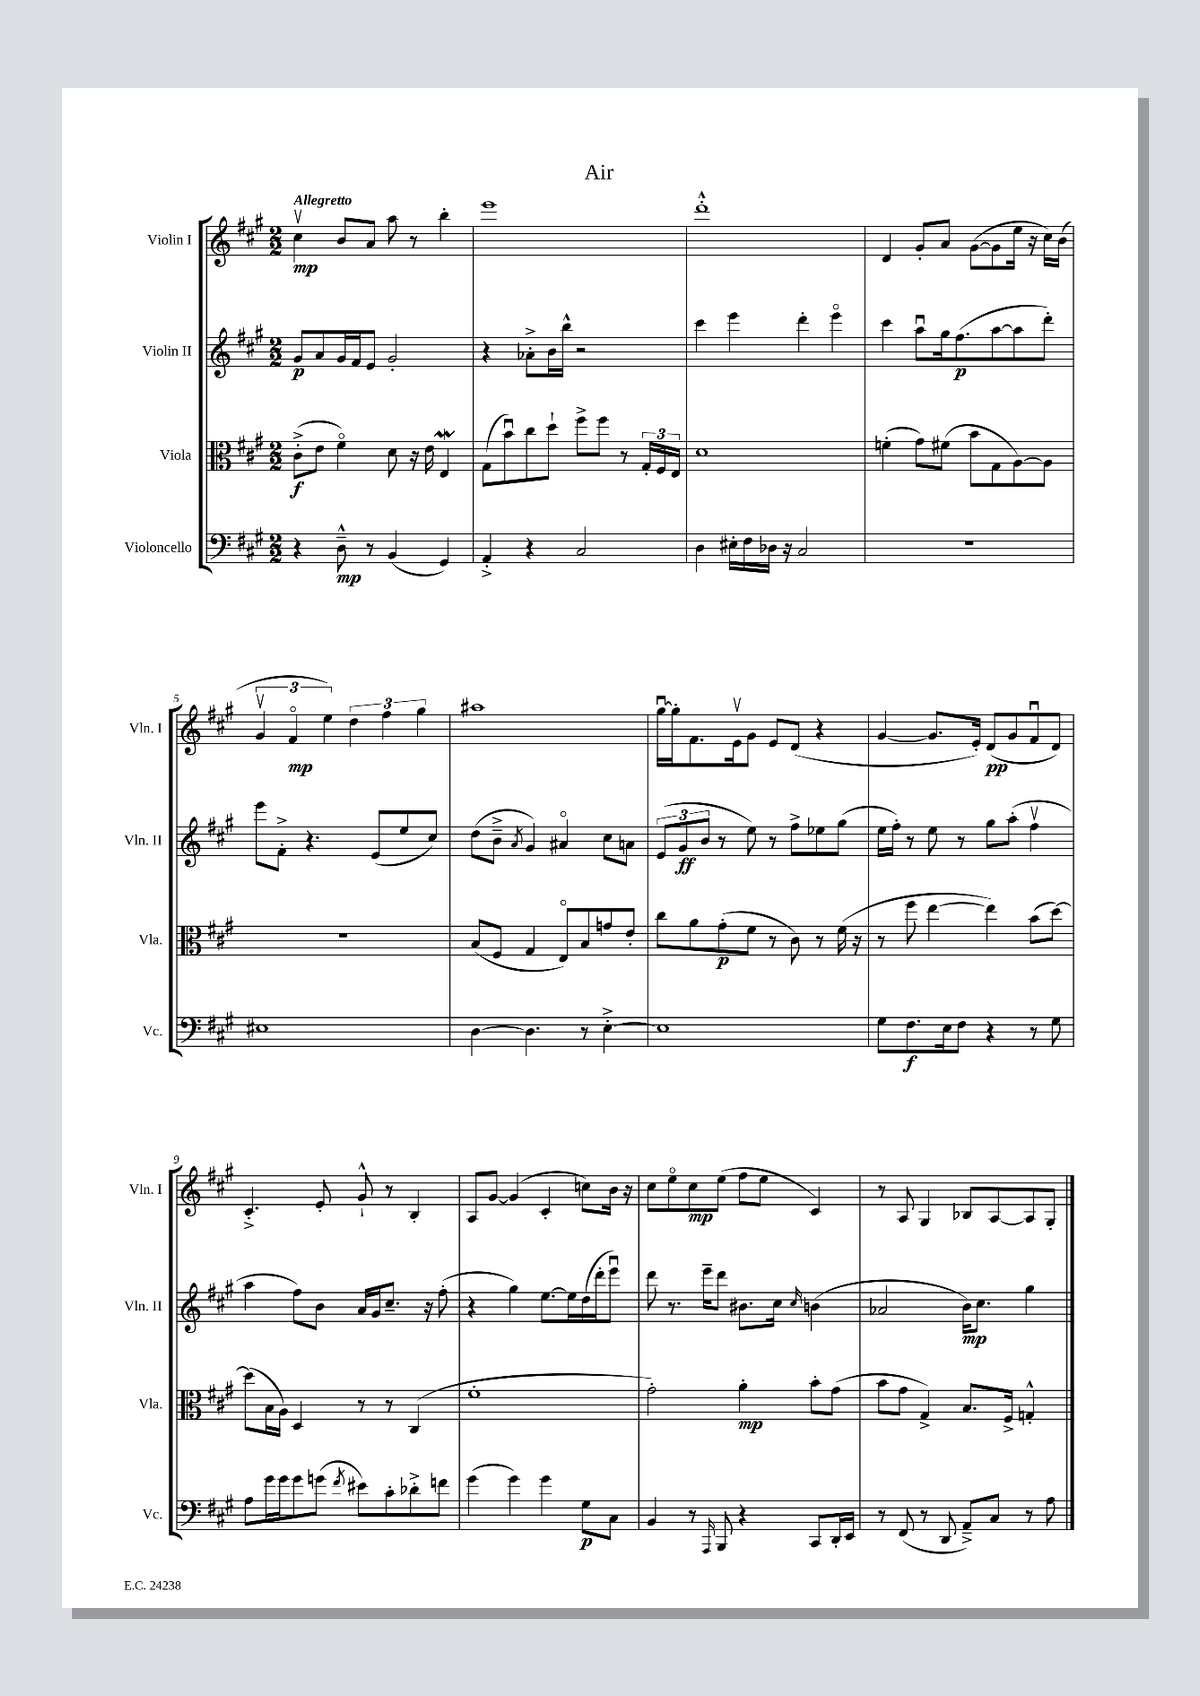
\header { title = "Air" }
<<
\new StaffGroup <<
\new Staff = "s0" \with { instrumentName = "Violin I" shortInstrumentName = "Vln. I" } {
    \clef treble \key a \major \numericTimeSignature \time 2/2 \tempo "Allegretto"
    cis''4\upbow\mp b'8 a'8 a''8 r8 b''4-. |
    e'''1 |
    d'''1-.-^ |
    d'4 gis'8-. a'8 gis'8~( gis'8 e''16 r16 cis''16) b'16( |
    \tuplet 3/2 { gis'4\upbow fis'4\flageolet\mp e''4) } \tuplet 3/2 { d''4 fis''4 gis''4 } |
    ais''1 |
    gis''16~\downbow gis''16-. fis'8. e'16\upbow gis'8 e'8 d'8( r4 |
    gis'4~ gis'8. e'16-.) d'8\pp( gis'8 fis'8\downbow d'8) |
    cis'4.-.-> e'8-. gis'8-!-^ r8 b4-. |
    a8 gis'8~ gis'4( cis'4-. c''8) b'16 r16 |
    cis''8 e''8\flageolet cis''8\mp e''8( fis''8 e''8 cis'4) |
    r8 a8 gis4 bes8 a8~ a8 gis8-. \bar "|." |
}
\new Staff = "s1" \with { instrumentName = "Violin II" shortInstrumentName = "Vln. II" } {
    \clef treble \key a \major \numericTimeSignature \time 2/2
    gis'8\p a'8 gis'16 fis'16 e'8 gis'2-. |
    r4 aes'8-.-> b'16 b''16-^ r2 |
    cis'''4 e'''4 d'''4-. e'''4\flageolet |
    cis'''4 a''8\downbow gis''16 fis''8.\p( a''8~ a''8 d'''8-.) |
    e'''8 fis'8-.-> r4. e'8( e''8 cis''8) |
    d''8( b'8---> \acciaccatura { a'8 } gis'4) ais'4\flageolet cis''8 a'8 |
    \tuplet 3/2 { e'8( gis'8\ff b'8 } r8 e''8) r8 fis''8-> ees''8 gis''8( |
    e''16 fis''16-.) r8 e''8 r8 gis''8 a''8-.( fis''4\upbow |
    a''4 fis''8) b'8 a'16 gis'16 cis''8.-- r16 fis''8-.( |
    r4 gis''4) e''8.~ e''16 d''16( d'''16-. e'''8\downbow) |
    d'''8 r8. e'''16-- d'''8 bis'8. cis''16 \grace { cis''16 } b'4( |
    aes'2 b'16\mp) cis''8. gis''4 \bar "|." |
}
\new Staff = "s2" \with { instrumentName = "Viola" shortInstrumentName = "Vla." } {
    \clef alto \key a \major \numericTimeSignature \time 2/2
    cis'8-.->\f( e'8 fis'4\flageolet) d'8 r16 e'16 e4\mordent |
    gis8( b'8\downbow) cis''8 d''8-! fis''8-> fis''8 r8 \tuplet 3/2 { gis16-. fis16 e16 } |
    d'1 |
    f'4-.( gis'8) fis'8( b'8 gis8 a8~) a8 |
    r1 |
    b8( fis8 gis4 e8\flageolet) b8 g'8 e'8-. |
    cis''8 a'8 gis'8-.\p( fis'8 r8 cis'8) r8 fis'16( r16 |
    r8 fis''8 e''4~ e''4) b'8( d''8~) |
    d''8( b16 a16) d4 r8 r8 cis4( |
    fis'1-. |
    gis'2-.) a'4-.\mp b'8-. gis'8( |
    b'8 gis'8 gis4->) b8. fis16-> g4-.-^ \bar "|." |
}
\new Staff = "s3" \with { instrumentName = "Violoncello" shortInstrumentName = "Vc." } {
    \clef bass \key a \major \numericTimeSignature \time 2/2
    r4 d8---^\mp r8 b,4( gis,4) |
    a,4-.-> r4 cis2 |
    d4 eis16-. fis16 des16 r16 cis2 |
    R1 |
    eis1 |
    d4~ d4. r8 e4~-.-> |
    e1 |
    gis8 fis8.\f e16 fis8 r4 r8 gis8 |
    a8 gis'16 gis'16 gis'8 g'8( \acciaccatura { fis'8 } eis'8) cis'8-. des'8-.-> f'8 |
    gis'4( gis'4) gis'4 gis8\p cis8 |
    b,4 r8 \grace { a,,16 } b,,8 r4 cis,8 d,16-. e,16 |
    r8 fis,8( r8 d,8 a,8--->) cis8 r8 a8 \bar "|." |
}
>>
>>
